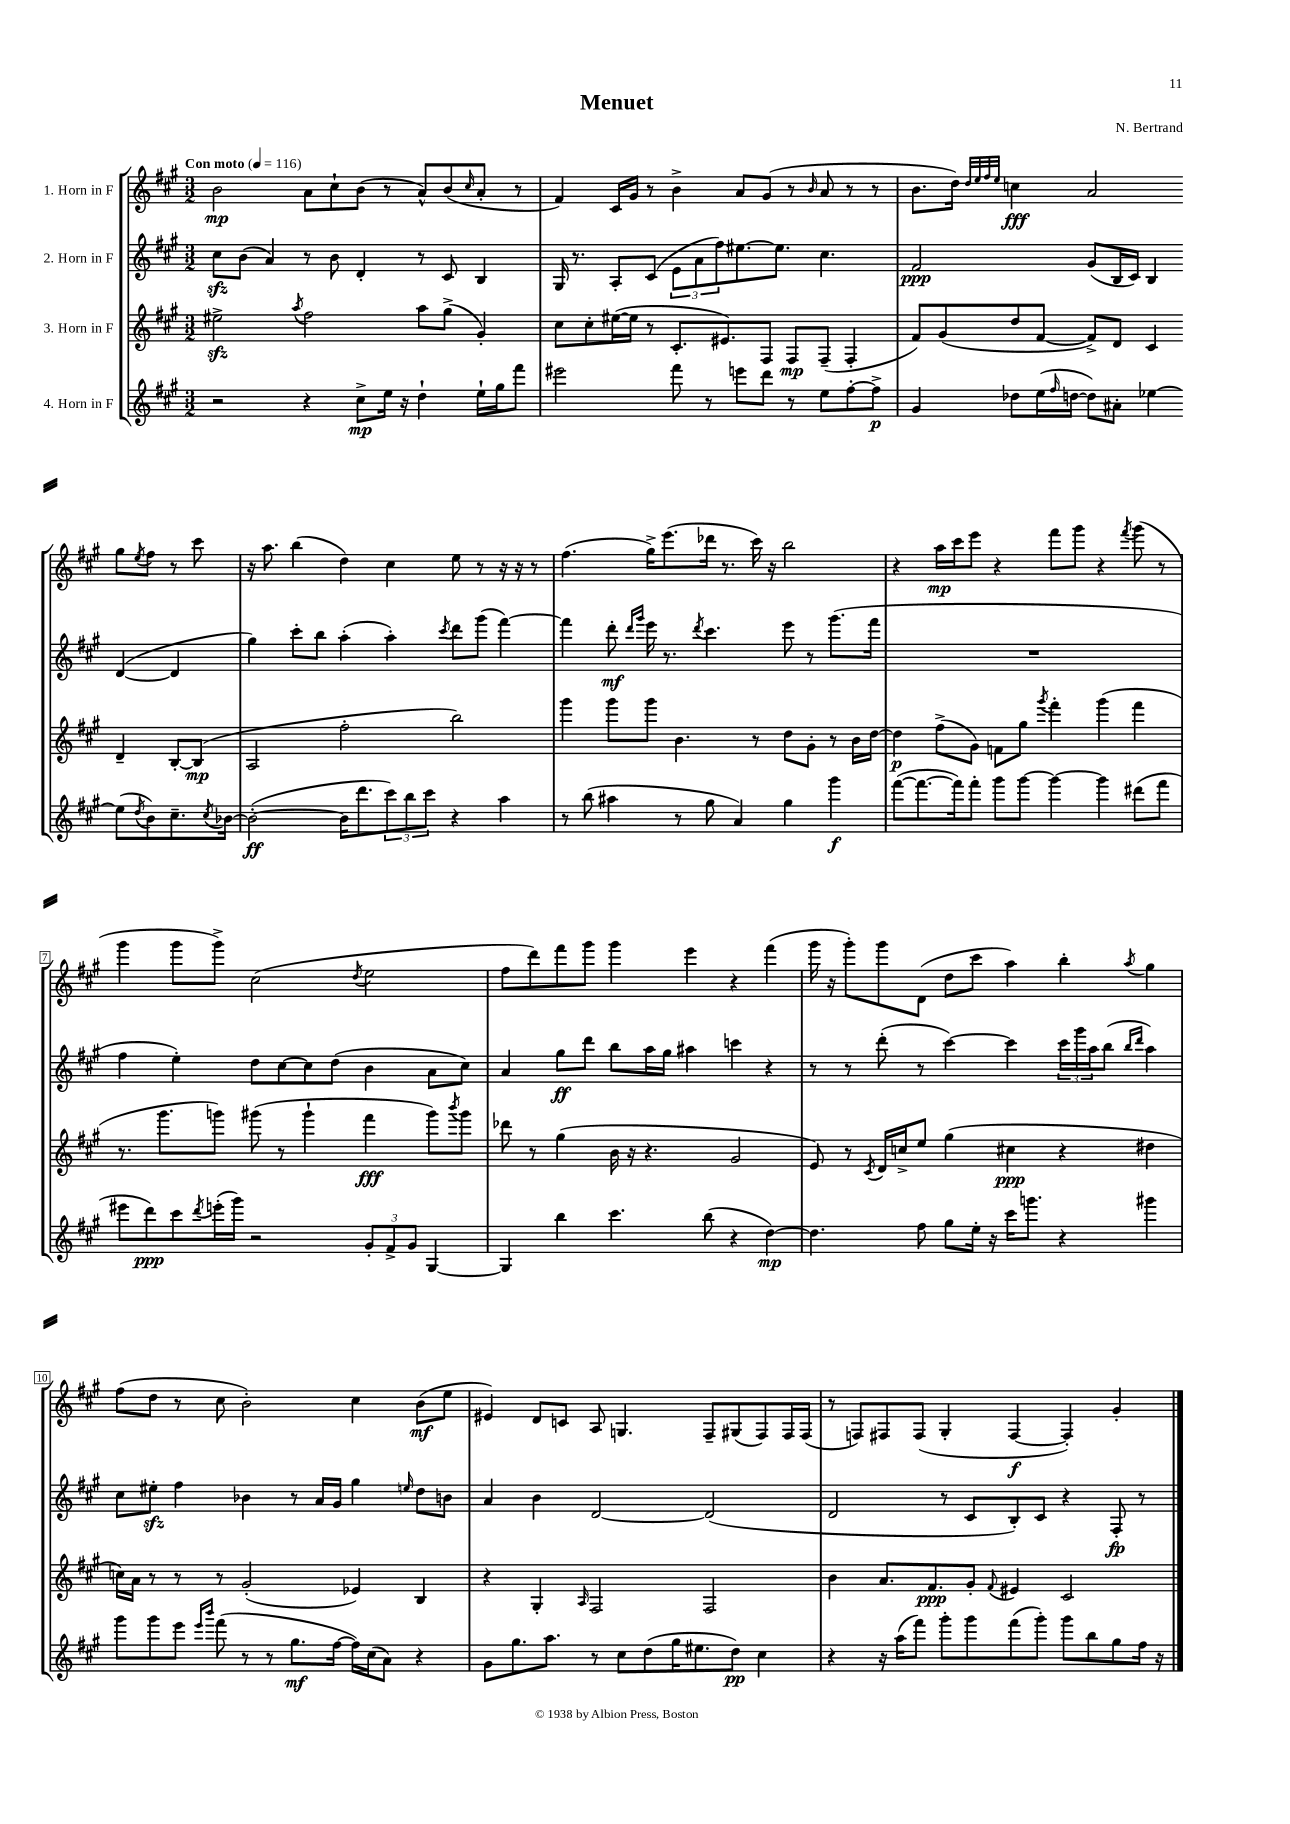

**kern	**kern	**kern	**kern
*staff4	*staff3	*staff2	*staff1
*clefG2	*clefG2	*clefG2	*clefG2
*k[f#c#g#]	*k[f#c#g#]	*k[f#c#g#]	*k[f#c#g#]
*M3/2	*M3/2	*M3/2	*M3/2
*MM116	*MM116	*MM116	*MM116
2r	2ee#^\	8cc#\L	2b\
.	.	(8b\J	.
.	.	4a/)	.
.	8qaa/	.	.
4r	2ff#\	8r	8a\L
.	.	8b\	8cc#`\
8cc#^\L	.	4d'/	(8b\J
16ee\Jk	.	.	8r
16r	.	.	.
4dd`\	8aa\L	8r	8a^^/L)
.	(8gg#^\J	8c#/	(8b/
.	.	.	16qqcc#/
16ee`\LL	4g#'/)	4B/	8a'/J
16gg#\J	.	.	.
8fff#\J	.	.	8r
=	=	=	=
2eee#\	8cc#\L	16G#/	4f#/)
.	.	8.r	.
.	8cc#'\	.	.
.	([16ee#\L	8A'/L	16c#/LL
.	16ee#\]JJ	.	16g#/JJ
.	8r	(8c#/J	8r
8fff#\	8.c#'/L	12e\L	4b^\
.	.	12a\	.
8r	.	.	.
.	.	12ff#\)	.
.	8.e#/)	.	.
8eee\L	.	[8.ee#\	8a/L
8ddd\J	8F#/J	.	(8g#/J
.	.	8.ee#\]J	.
8r	8F#/L	.	8r
.	.	.	16qqb/
8ee\L	(8F#~/J	4.cc#\	8a/
[8ff#'\	4F#'/	.	8r
8ff#^\]J	.	.	8r
=	=	=	=
4g#/	8f#/L)	2f#/	8.b\L
.	(8g#/	.	.
.	.	.	16dd\Jk)
.	.	.	32qqdd/LLL
.	.	.	32qqee/
.	.	.	32qqff#/
.	.	.	32qqee/JJJ
8dd-\L	8dd/	.	4cc\
(16ee\L	[8f#/J	.	.
16qqff#/	.	.	.
[16dd\JJ	.	.	.
8dd\]L)	8f#^/]L)	(8g#/L	2a/
8a#'\J	8d/J	16B/L	.
.	.	16c#/JJ)	.
[4ee-\	4c#/	4B/	.
(8ee-\]L	4d~/	([4d/	8gg#\L
8qdd/	.	.	8qee/
8b\)	.	.	8ff#\J
8.cc#~\	[8B'/L	4d/]	8r
.	(8B/]J	.	8ccc#\
8qcc#/	.	.	.
[16b-\Jk	.	.	.
=	=	=	=
(2b-'\_	2A/	4gg#\)	16r
.	.	.	8.aa\
.	.	8ccc#'\L	(4bb\
.	.	8bb\J	.
16b-\]LK	2ff#'\	(4aa'\	4dd\)
8.ddd\	.	.	.
12ccc#\)	.	4aa'\)	4cc#\
12bb\	.	.	.
12ccc#\J	.	.	.
.	.	8qccc#/	.
4r	2bb\)	8ddd\L	8ee\
.	.	(8ggg#\J	8r
4aa\	.	[4fff#\)	16r
.	.	.	16r
.	.	.	8r
=	=	=	=
8r	4ggg#\	4fff#\]	(4.ff#\
(8bb\	.	.	.
4aa#\	8ggg#\L	8ddd'\	.
.	.	16qqddd/LL	.
.	.	16qqggg#/JJ	.
.	8ggg#\J	16eee\	16gg#^\LK)
.	.	8.r	(8.eee\
8r	4.b\	.	.
.	.	8qddd/	.
8gg#\	.	4.ccc#\	16ddd-\Jk
.	.	.	8.r
4a/)	.	.	.
.	8r	.	16ccc#\)
.	.	.	16r
4gg#\	8dd\L	8eee\	2bb\
.	8g#'\J	8r	.
4ggg#\	8r	(8.ggg#\L	.
.	16b\LL	.	.
.	[16dd\JJ	16fff#\Jk	.
=	=	=	=
([8fff#\L	4dd\]	1.r	4r
8.fff#\_	.	.	.
.	(8ff#^\L	.	16aa\LL
16fff#\]k)	.	.	16ccc#\J
8fff#'\J	8g#\J)	.	8eee\J
8ggg#\L	8f\L	.	4r
[8ggg#\J	8gg#\J	.	.
.	8qggg#/	.	.
4ggg#\_	4fff#'\	.	8fff#\L
.	.	.	8ggg#\J
4ggg#\]	(4ggg#\	.	4r
.	.	.	8qfff#/
(8ddd#\L	4fff#\	.	(8ggg#\
8fff#\J	.	.	8r
=	=	=	=
8eee#\L	8.r	4ff#\	4ggg#\
8ddd\)	.	.	.
.	8.ggg#\L	.	.
8ccc#\	.	4ee'\)	8ggg#\L
8qddd/	.	.	.
(16eee'\L	8ggg\J)	.	8ggg#^\J)
16ggg#\JJ)	.	.	.
2r	(8ggg#\	8dd\L	(2cc#\
.	8r	[8cc#\	.
.	4ggg#`\	8cc#\]	.
.	.	(8dd\J	.
.	.	.	8qdd/
12g#'/L	4fff#\	4b\	2ee\
12f#^/	.	.	.
12g#/J	.	.	.
[4G#/	8ggg#\L)	8a\L	.
.	8qbbb/	.	.
.	8ggg#\J	8cc#\J)	.
=	=	=	=
4G#/]	8ddd-\	4a/	8ff#\L
.	8r	.	8ddd\)
4bb\	(4gg#\	8gg#\L	8fff#\
.	.	8ddd\J	8ggg#\J
4.ccc#\	16b\	8bb\L	4ggg#\
.	16r	.	.
.	4.r	16aa\L	.
.	.	16gg#\JJ	.
.	.	4aa#\	4eee\
(8bb\	.	.	.
4r	2g#/	4ccc\	4r
[4dd\)	.	4r	(4fff#\
=	=	=	=
4.dd\]	8e/)	8r	16ggg#\
.	.	.	16r
.	8r	8r	8ggg#'\L)
.	8qc#/	.	.
.	16d/LL	(8ddd'\	8ggg#\
.	16cc^/J	.	.
8ff#\	8ee/J	8r	(8d\J
8gg#\L	(4gg#\	[4ccc#\)	8dd\L
16ee'\Jk	.	.	8ccc#\J
16r	.	.	.
16ccc#\LK	4cc#\	4ccc#\]	4aa\)
8.ggg\J	.	.	.
4r	4r	24ccc#\LL	4bb'\
.	.	24ggg#\	.
.	.	24aa\J	.
.	.	(8bb\J	.
.	.	16qqbb/LL	.
.	.	16qqddd/JJ	8qaa/
4ggg#\	4dd#\	4aa\)	4gg#\
=	=	=	=
8ggg#\L	16cc\LL)	8cc#\L	(8ff#\L
.	16a\JJ	.	.
8ggg#\	8r	8ee#'\J	8dd\J
8eee\J	8r	4ff#\	8r
16qqeee/LL	.	.	.
16qqbbb/JJ	.	.	.
(8fff#\	8r	.	8cc#\
8r	(2g#'/	4b-\	2b'\)
8r	.	.	.
8.gg#\L	.	8r	.
.	.	16a/LL	.
[16ff#\Jk	.	16g#/JJ	.
16ff#\]LL)	4e-/)	4gg#\	4cc#\
(16cc#\J	.	.	.
8a\J)	.	.	.
.	.	16qqee/	.
4r	4B/	8dd\L	(8b\L
.	.	8b\J	8ee\J
=	=	=	=
8g#\L	4r	4a/	4e#/)
8.gg#\	.	.	.
.	4G#'/	4b\	8d/L
8.aa\J	.	.	.
.	.	.	8c/J
.	16qqA/	.	.
8r	2F#/	[2d/	8A/
8cc#\L	.	.	4.G/
(8dd\	.	.	.
16gg#\K	.	.	.
8.ee#\	.	.	.
.	2F#/	(2d/]	8F#~/L
8dd\J)	.	.	(8G#/
4cc#\	.	.	8F#/)
.	.	.	16F#/L
.	.	.	(16F#/JJ
=	=	=	=
4r	4b\	2d/	8r
.	.	.	8F/L)
16r	8.a/L	.	8F#/
(16aa\LK	.	.	.
8fff#\J)	.	.	(8F#/J
.	8.f#/	.	.
8ggg#'\L	.	8r	4G#'/
8ggg#\	8g#'/J	8c#/L	.
.	8qqf#/	.	.
(8fff#\	4e#/	8B'/)	[4F#/
8ggg#'\J)	.	8c#/J	.
8ggg#\L	2c#/	4r	4F#'/])
8bb\	.	.	.
8gg#\	.	8F#'/	4g#'/
16ff#\Jk	.	8r	.
16r	.	.	.
==	==	==	==
*-	*-	*-	*-
